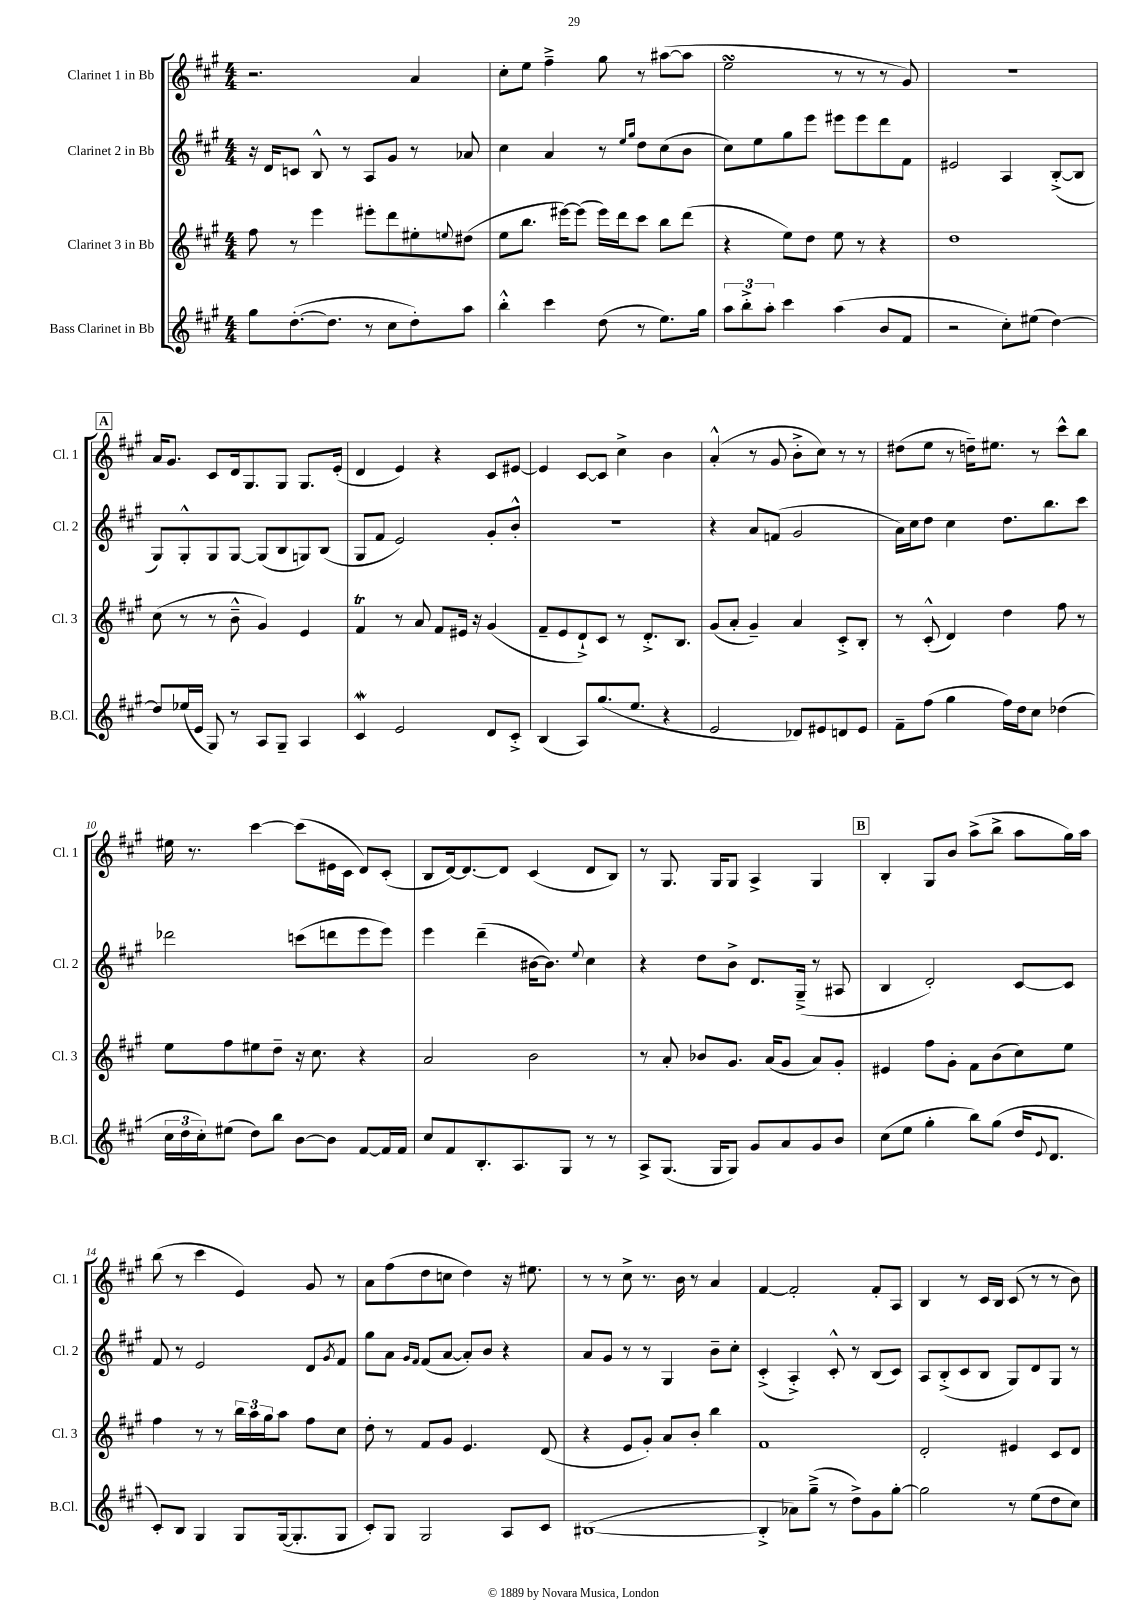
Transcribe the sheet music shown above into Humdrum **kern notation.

**kern	**kern	**kern	**kern
*part4	*part3	*part2	*part1
*staff4	*staff3	*staff2	*staff1
*I"Bass Clarinet in Bb	*I"Clarinet 3 in Bb	*I"Clarinet 2 in Bb	*I"Clarinet 1 in Bb
*I'B.Cl.	*I'Cl. 3	*I'Cl. 2	*I'Cl. 1
*clefG2	*clefG2	*clefG2	*clefG2
*k[f#c#g#]	*k[f#c#g#]	*k[f#c#g#]	*k[f#c#g#]
*M4/4	*M4/4	*M4/4	*M4/4
=1	=1	=1	=1
8gg#\L	8ff#\	16r	2.r
.	.	16d/KL	.
([8.dd'\	8r	8cn/J	.
.	4eee\	8B^^/	.
8.dd\J]	.	.	.
.	.	8r	.
8r	8eee#X'\L	8A/L	.
8cc#\L	8ddd\	8g#/J	.
8dd'\)	8ee#X'\	8r	4a/
.	8qqeen/	.	.
8aa\J	(8dd#X\J	8a-X/	.
=2	=2	=2	=2
4bb'^^\	8ee\L	4cc#\	8cc#'\L
.	8.bb\J	.	8ee\J
4ccc#\	.	4a/	4ff#~^\
.	[16eee#X\KL)	.	.
.	(8eee#\J]	.	.
(8dd\	16eee#\LL)	8r	8gg#\
.	16ddd\J	.	.
.	.	16qqee/LL	.
.	.	16qqgg#/JJ	.
8r	8ccc#\J	8dd\L	8r
8.ee\L)	8bb\L	(8cc#\	([8aa#X\L
.	(8ddd\J	8b\J	8aa#\J]
16gg#\Jk	.	.	.
=3	=3	=3	=3
12aa\L	4r	8cc#\L)	2eesSSS\
12bb'^\	.	.	.
.	.	8ee\	.
12aa'\J	.	.	.
4ccc#\	8ee\L)	8gg#\	.
.	8dd\J	8eee\J	.
(4aa\	8ee\	8eee#X\L	8r
.	8r	8eee#\	8r
8b/L	4r	8ddd\	8r
8f#/J	.	8f#\J	8g#/)
=4	=4	=4	=4
2r	1dd	2e#X/	1r
8cc#'\L)	.	4A/	.
(8ee#X\J	.	.	.
[4dd\)	.	([8B'^/L	.
.	.	8B/J]	.
!!LO:LB:g=z
!!LO:REH:place=s1:t=A
=5	=5	=5	=5
8dd/L]	(8cc#\	8G#/L)	16a/KL
.	.	.	8.g#/J
(16ee-X/L	8r	8G#'^^/	.
16e/JJ	.	.	.
8G#/)	8r	8G#/	8c#/L
8r	8b~^^\	[8G#/J	16d/k
.	.	.	8.G#/
8A/L	4g#/)	(8G#/L]	.
8G#~/J	.	8B/	8G#/J
4A/	4e/	8Gn/)	8.G#/L
.	.	(8B/J	.
.	.	.	(16e'/Jk
=6	=6	=6	=6
4c#W/	4f#T/	8G#/L	4d/
.	.	8f#/J	.
2e/	8r	2e/)	4e/)
.	8a/	.	.
.	8f#/L	.	4r
.	16e#X/Jk	.	.
.	16r	.	.
8d/L	(4g#/	8g#'/L	8c#/L
8c#'^/J	.	8b'^^/J	[8e#X/J
=7	=7	=7	=7
(4B/	8f#~/L	1r	4e#/]
.	8e/	.	.
8A/L)	8d`^/)	.	[8c#/L
(8.gg#/	8c#/J	.	8c#/J]
.	8r	.	4cc#^\
8.ee/J	.	.	.
.	8.d'^/L	.	.
4r	.	.	4b\
.	8.B/J	.	.
=8	=8	=8	=8
2e/	(8g#/L	4r	(4a'^^/
.	8a'/J	.	.
.	4g#~/)	8a/L	8r
.	.	(8fn/J	8g#/
8d-X/L)	4a/	2g#/	8b'^\L
8e#X/	.	.	8cc#\J)
8dn/	8c#'^/L	.	8r
8e#/J	8B'/J	.	8r
=9	=9	=9	=9
8f#~\L	8r	16a\LL)	(8dd#X\L
.	.	16cc#\J	.
(8ff#\J	(8c#'^^/	8dd\J	8ee\J
4gg#\	4d/)	4cc#\	8r
.	.	.	16ddn~\KL)
.	.	.	8.ee#X\J
16ff#\LL)	4dd\	8.dd\L	.
16dd\J	.	.	.
8cc#\J	.	.	8r
.	.	8.bb\	.
(4dd-X\	8ff#\	.	8ccc#^^\L
.	8r	8ccc#\J	8bb\J
!!LO:LB:g=z
=10	=10	=10	=10
24cc#\LL	8ee\L	2ddd-X\	16ee#X\
24dd\	.	.	.
.	.	.	8.r
24cc#'\J)	.	.	.
(8ee#X\J	8ff#\	.	.
8dd\L)	8ee#X\	.	[4ccc#\
8bb\J	8dd~\J	.	.
[8b\L	16r	(8cccn\L	(8ccc#\L]
.	8.cc#\	.	.
8b\J]	.	8dddn\	16e#X\L
.	.	.	16c#\JJ
[8f#/L	4r	8eee\	8d/L)
16f#/L]	.	8eee\J)	(8c#'/J
16f#/JJ	.	.	.
=11	=11	=11	=11
8cc#/L	2a/	4eee\	8B/L
8f#/	.	.	[16d/k)
.	.	.	8.d/_
8.B'/	.	(4ddd~\	.
.	.	.	8d/J]
8.A/	.	.	.
.	2b\	[16b#X\KL	(4c#/
.	.	8.b#\J])	.
8G#/J	.	.	.
.	.	8qqee/	.
8r	.	4cc#\	8d/L
8r	.	.	8B/J)
=12	=12	=12	=12
8A^/L	8r	4r	8r
(8.G#/J	8a'/	.	8.G#/
.	8b-X/L	8dd\L	.
16G#/KL	.	.	16G#/KL
8G#/J)	8.g#/J	8b^\J	8G#/J
8g#/L	.	8.d/L	4A^/
.	(16a/KL	.	.
8a/	8g#/J	.	.
.	.	(16G#~^/Jk	.
8g#/	8a/L)	8r	4G#/
8b/J	8g#'/J	8A#X/	.
!!LO:REH:place=s1:t=B
=13	=13	=13	=13
(8cc#\L	4e#X/	4B/	4B'/
8ee\J	.	.	.
4gg#'\	8ff#\L	2d'/)	8G#/L
.	8g#'\J	.	8b/J
8bb\L)	8f#\L	.	(8aa^\L
(8gg#\J	(8b\	.	8bb^\J
16dd/KL	8cc#\)	[8c#/L	8aa\L
8qqe/	.	.	.
8.d/J	.	.	.
.	8ee\J	8c#/J]	16gg#\L)
.	.	.	16aa\JJ
!!LO:LB:g=z
=14	=14	=14	=14
8c#'/L)	4ff#\	8f#/	(8bb\
8B/J	.	8r	8r
4G#/	8r	2e/	4ccc#\
.	8r	.	.
8G#/L	24bb\LL	.	4e/)
.	24aa\	.	.
.	24gg#\J	.	.
([16G#/k	8aa\J	.	.
8.G#'/]	.	.	.
.	8ff#\L	8d/L	8g#/
.	.	8qg#/	.
8G#/J	8cc#\J	8f#/J	8r
=15	=15	=15	=15
8c#'/L)	8dd'\	8gg#\L	8a\L
8G#/J	8r	8a\J	(8ff#\
.	.	16qqg#/LL	.
.	.	16qqf#/JJ	.
2G#/	8f#/L	(8f#/L	8dd\
.	8g#/J	[8a/J	8ccn\J
.	4.e/	8a'/L])	4dd\)
.	.	8b/J	.
8A/L	.	4r	16r
.	.	.	8.ee#X\
8c#/J	(8d/	.	.
=16	=16	=16	=16
([1B#X	4r	8a/L	8r
.	.	8g#/J	8r
.	8e/L	8r	8cc#^\
.	8g#'/J)	8r	8.r
.	8a/L	4G#/	.
.	.	.	16b\
.	8b'/J	.	8r
.	4bb\	8b~\L	4a/
.	.	8cc#'\J	.
=17	=17	=17	=17
4B#'^/]	1f#	(4c#'^/	[4f#/
8a-X\L)	.	4A'^/)	2f#'/]
(8gg#~^\J	.	.	.
8r	.	8c#'^^/	.
8dd^\L)	.	8r	.
8g#\	.	(8B/L	8f#'/L
[8gg#'\J	.	8c#/J)	8A/J
=18	=18	=18	=18
2gg#\]	2d'/	8A/L	4B/
.	.	(8B'^/	.
.	.	8c#/	8r
.	.	8B/J	16c#/LL
.	.	.	16B/JJ
8r	4e#X/	8G#/L)	(8c#/
(8ee\L	.	8d/	8r
8dd\	8c#/L	8G#/J	8r
8cc#\J)	8d/J	8r	8b\)
==	==	==	==
*-	*-	*-	*-
